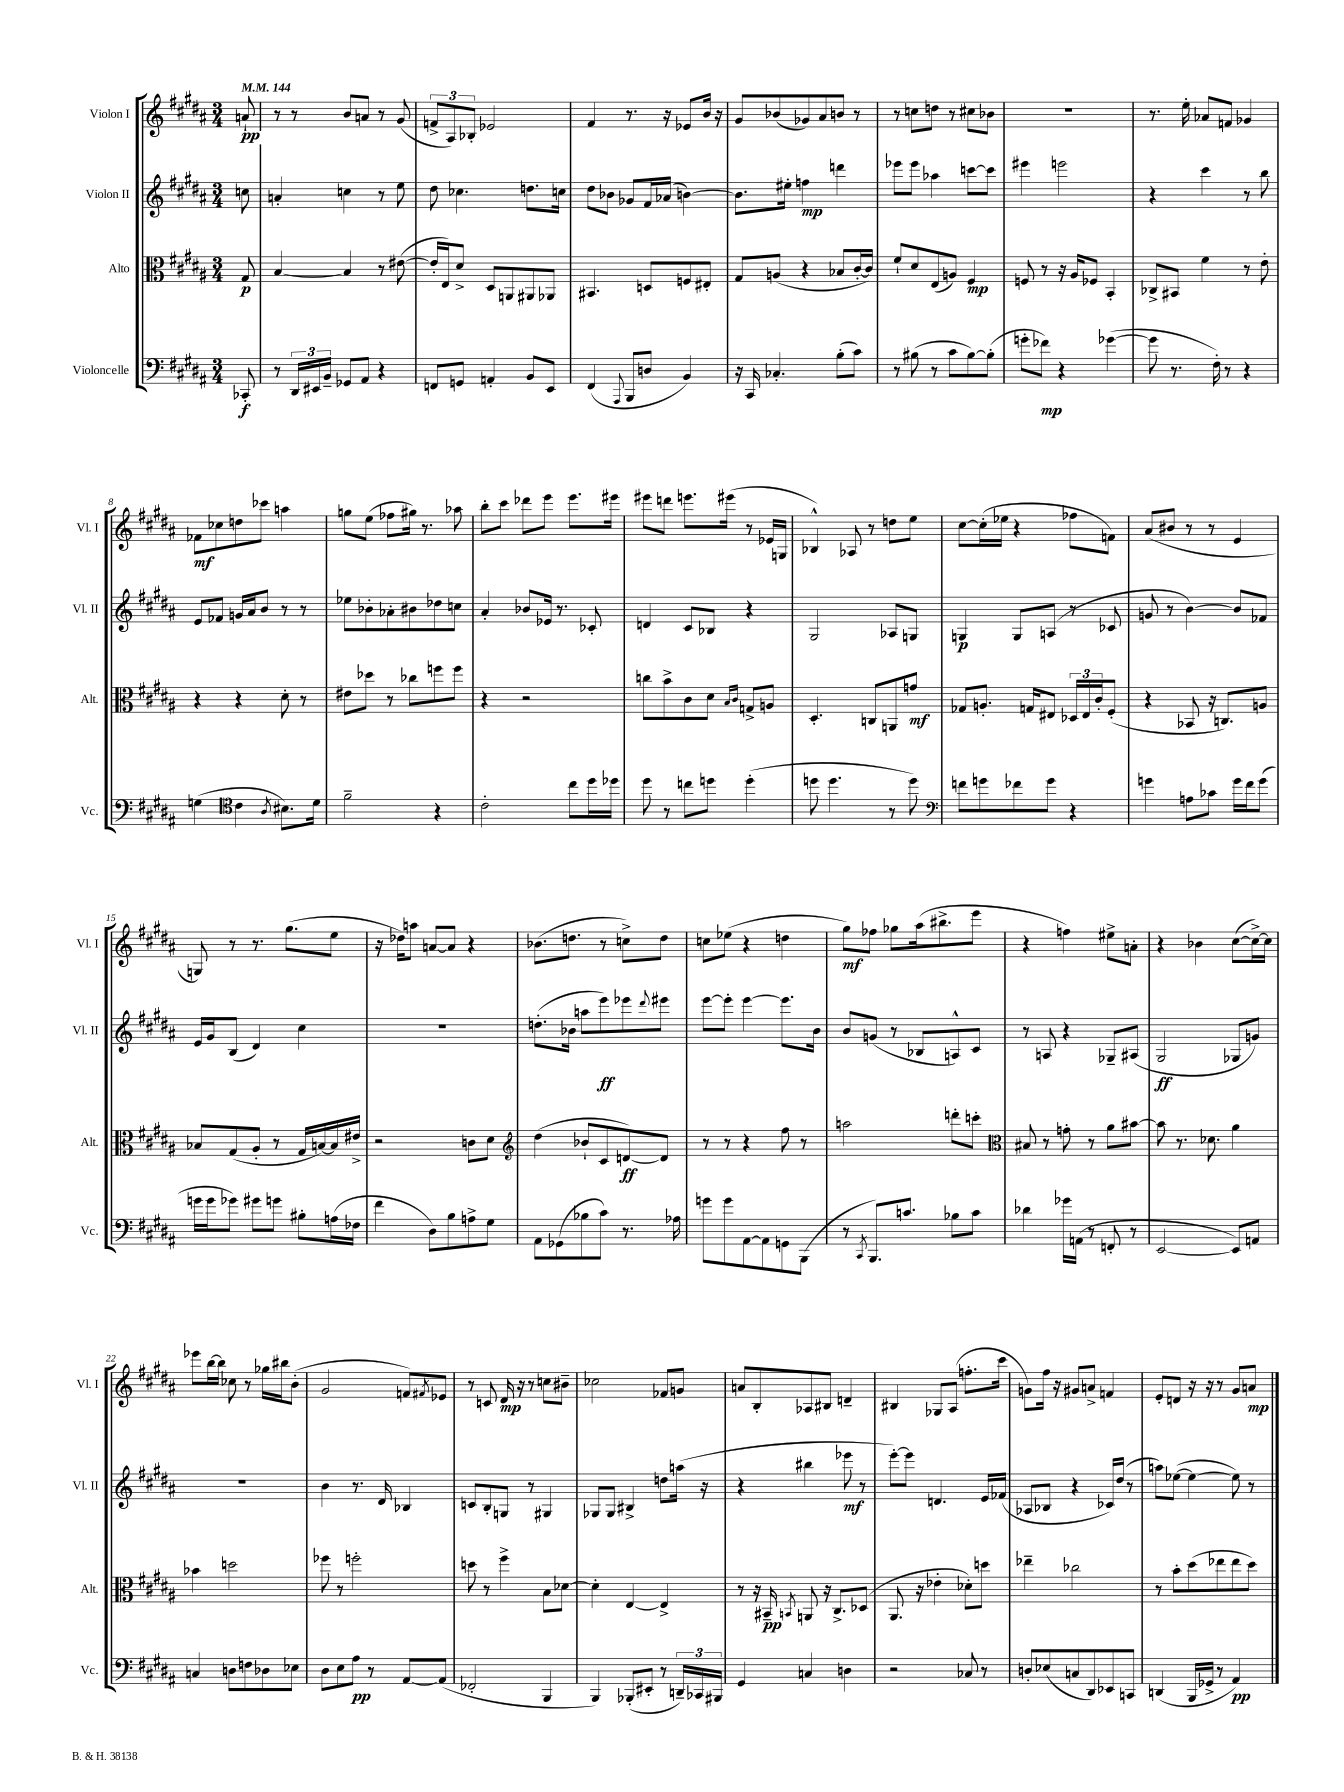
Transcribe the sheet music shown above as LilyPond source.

<<
\new StaffGroup <<
\new Staff = "s0" \with { instrumentName = "Violon I" shortInstrumentName = "Vl. I" } {
    \clef treble \key b \major \numericTimeSignature \time 3/4 \partial 8 \tempo 4 = 144
    a'8-!\pp |
    r8 r8 b'8 a'8 r8 gis'8( |
    \tuplet 3/2 { f'8-> ais8) bes8-. } ees'2 |
    fis'4 r8. r16 ees'8 b'16 r16 |
    gis'8 bes'8( ges'8) ais'8 b'8 r8 |
    r8 c''8 d''8 r8 cis''8 bes'8 |
    r2. |
    r8. e''16-. aes'8 f'8 ges'4 |
    fes'8\mf ces''8 d''8 ces'''8 a''4 |
    g''8 e''8( fes''8 gis''16) r8. aes''8 |
    b''8-. cis'''8 des'''8 e'''8 e'''8. eis'''16 |
    eis'''8 d'''8 e'''8. eis'''16( r8 ees'16 g16 |
    bes4-^) aes8 r8 d''8 e''8 |
    cis''8~ cis''16-.( ees''16 r4 fes''8 f'8) |
    ais'8( bis'8 r8 r8 e'4 |
    g8) r8 r8. gis''8.( e''8 |
    r16 des''16) a''8 a'8~ a'8 r4 |
    bes'8.( d''8. r8 c''8->) d''8 |
    c''8 ees''8( r4 d''4 |
    gis''8\mf) fes''8 ges''8 ais''16( bis''8.-> e'''8 |
    r4 f''4) eis''8-> a'8-. |
    r4 bes'4 cis''8~( cis''16~->) cis''16 |
    ees'''8 b''16~ b''16 ces''8 r8 ges''16 bis''16 b'8-.( |
    gis'2 f'8) \acciaccatura { fis'8 } ees'8 |
    r8 c'8 dis'16\mp r16 r8 c''8 bis'8-- |
    ces''2 fes'8 g'8 |
    a'8 b8-. aes8 bis8 d'4-- |
    bis4 ges8 ais8( f''8.-. cis'''16 |
    g'8) fis''16 r16 gis'8 a'8-> f'4 |
    e'8-. d'8 r16 r16 r8 gis'8 a'8\mp \bar "|." |
}
\new Staff = "s1" \with { instrumentName = "Violon II" shortInstrumentName = "Vl. II" } {
    \clef treble \key b \major \numericTimeSignature \time 3/4 \partial 8
    c''8 |
    a'4-. c''4 r8 e''8 |
    dis''8 ces''4. d''8. c''16 |
    dis''8 bes'8 ges'8 fis'16 aes'16( b'4~) |
    b'8. eis''16-. f''4\mp d'''4 |
    ees'''8 ees'''8 aes''4 c'''8~ c'''8 |
    eis'''4 e'''2 |
    r4 cis'''4 r8 b''8 |
    e'8 fes'8 g'16 ais'16 b'8 r8 r8 |
    ees''8 bes'8-. aes'8-. bis'8 des''8 c''8 |
    ais'4-. bes'8 ees'16 r8. ces'8-. |
    d'4 cis'8 bes8 r4 |
    gis2 aes8 g8 |
    g4\p g8 a8( r8 ces'8 |
    g'8 r8 b'4~) b'8 fes'8 |
    e'16 gis'16 b8( dis'4) cis''4 |
    R2. |
    d''8.-.( bes'16 a''8 e'''8\ff) ees'''8 \appoggiatura { dis'''8 } eis'''8 |
    e'''8~ e'''8-. e'''4~ e'''8. b'16 |
    b'8 g'8( r8 bes8 a8-^) cis'8 |
    r8 a8 r4 ges8-- ais8( |
    gis2\ff ges8 g'8) |
    R2. |
    b'4 r8. dis'16 bes4 |
    c'8 b8-. g8 r8 gis4 |
    ges8 ges8 bis4-> d''8 a''16( r16 |
    r4 bis''4 ees'''8\mf r8 |
    e'''8~-.) e'''8 d'4. e'16 fes'16( |
    aes8 bes8 r4 ces'16) dis''16( r8 |
    a''8) ees''8~( ees''4~ ees''8) r8 \bar "|." |
}
\new Staff = "s2" \with { instrumentName = "Alto" shortInstrumentName = "Alt." } {
    \clef alto \key b \major \numericTimeSignature \time 3/4 \partial 8
    gis8\p |
    b4~ b4 r8 eis'8~( |
    eis'16-. e16) dis'8-> dis8 a,8 ais,8 aes,8 |
    bis,4. d8 f8 eis8-. |
    gis8 a8( r4 bes8 cis'16~-. cis'16) |
    fis'8-! dis'8 e8( a8) fis4\mp |
    f8 r8 r16 ais16 fes8 b,4-. |
    ces8-> bis,8 fis'4 r8 e'8-. |
    r4 r4 dis'8-. r8 |
    eis'8 des''8 r8 ces''8 f''8 f''8 |
    r4 r2 |
    c''8 b'8-> cis'8 dis'8 \grace { b16 cis'16 } g8-> a8 |
    dis4.-. c8 a,8 g'8\mf |
    ges8 a8.-. g16 eis8 \tuplet 3/2 { des16 eis16 cis'16-. } fis8-.( |
    r4 bes,8 r16 c8.) a8 |
    bes8 gis8( ais8-. r8 gis16 b16~) b16 eis'16-> |
    r2 c'8 dis'8 |
    \clef treble dis''4( bes'8-! cis'8 d'8~\ff) d'8 |
    r8 r8 r4 fis''8 r8 |
    a''2 d'''8-. c'''8-. |
    \clef alto bis8 r8 g'8-. r8 ais'8 bis'8~ |
    bis'8 r8. des'8. ais'4 |
    bes'4 d''2 |
    fes''8 r8 f''2-. |
    d''8 r8 fis''4-> b8 des'8~ |
    des'4-. e4~ e4-> |
    r8 r16 bis,16--\pp \acciaccatura { b,8 } a,8 r16 cis8.-> des8( |
    ais,8. r16 ees'4-. des'8-.) d''8 |
    ees''4-- ces''2 |
    r8 b'8-. dis''8( ees''8 ees''8 dis''8) \bar "|." |
}
\new Staff = "s3" \with { instrumentName = "Violoncelle" shortInstrumentName = "Vc." } {
    \clef bass \key b \major \numericTimeSignature \time 3/4 \partial 8
    ces,8-.\f |
    r8 \tuplet 3/2 { dis,16 eis,16 b,16-- } ges,8 ais,8 r4 |
    f,8 g,8 a,4-. b,8 e,8 |
    fis,4( \appoggiatura { ais,,8 } b,,8 d8 b,4) |
    r16 cis,16 ces4.-. b8-.( cis'8) |
    r8 bis8( r8 cis'8 bis8~) bis8-.( |
    g'8-. fes'8\mp) r4 ges'4~( |
    ges'8 r8. fis16-.) r8 r4 |
    g4( \clef tenor cis'4 \acciaccatura { ais8 } bis8.) dis'16 |
    fis'2-- r4 |
    cis'2-. cis''8 dis''16 des''16 |
    dis''8 r8 c''8 d''8 d''4-.( |
    d''8 d''4. r8 d''8) |
    \clef bass f'8 g'8 fes'8 g'8 r4 |
    g'4 a8 ces'8 g'16 fis'16 g'8( |
    g'16 g'16 ges'8) gis'8 g'8 bis8-. a16( fes16 |
    fis'4 dis8) b8 a8-> gis8 |
    ais,8 ges,8( bes8 cis'8) r8. aes16 |
    g'8 g'8 ais,8~ ais,8 g,8 b,,8( |
    r8 \acciaccatura { cis,8 } b,,8.) c'8. bes8 c'8 |
    des'4 ges'16 a,16( r8 f,8-. r8 |
    e,2~ e,8) a,8 |
    c4 d8 f8 des8 ees8 |
    dis8 e8 ais8\pp r8 ais,8~ ais,8( |
    fes,2-. b,,4 |
    b,,4) bes,,8-.( eis,8-. r8 \tuplet 3/2 { d,16--) ces,16 bis,,16 } |
    gis,4 c4 d4 |
    r2 ces8 r8 |
    d8-. ees8( c8 dis,8) ees,8 c,8 |
    d,4( b,,16 ges,16-> r8 ais,4\pp) \bar "|." |
}
>>
>>
